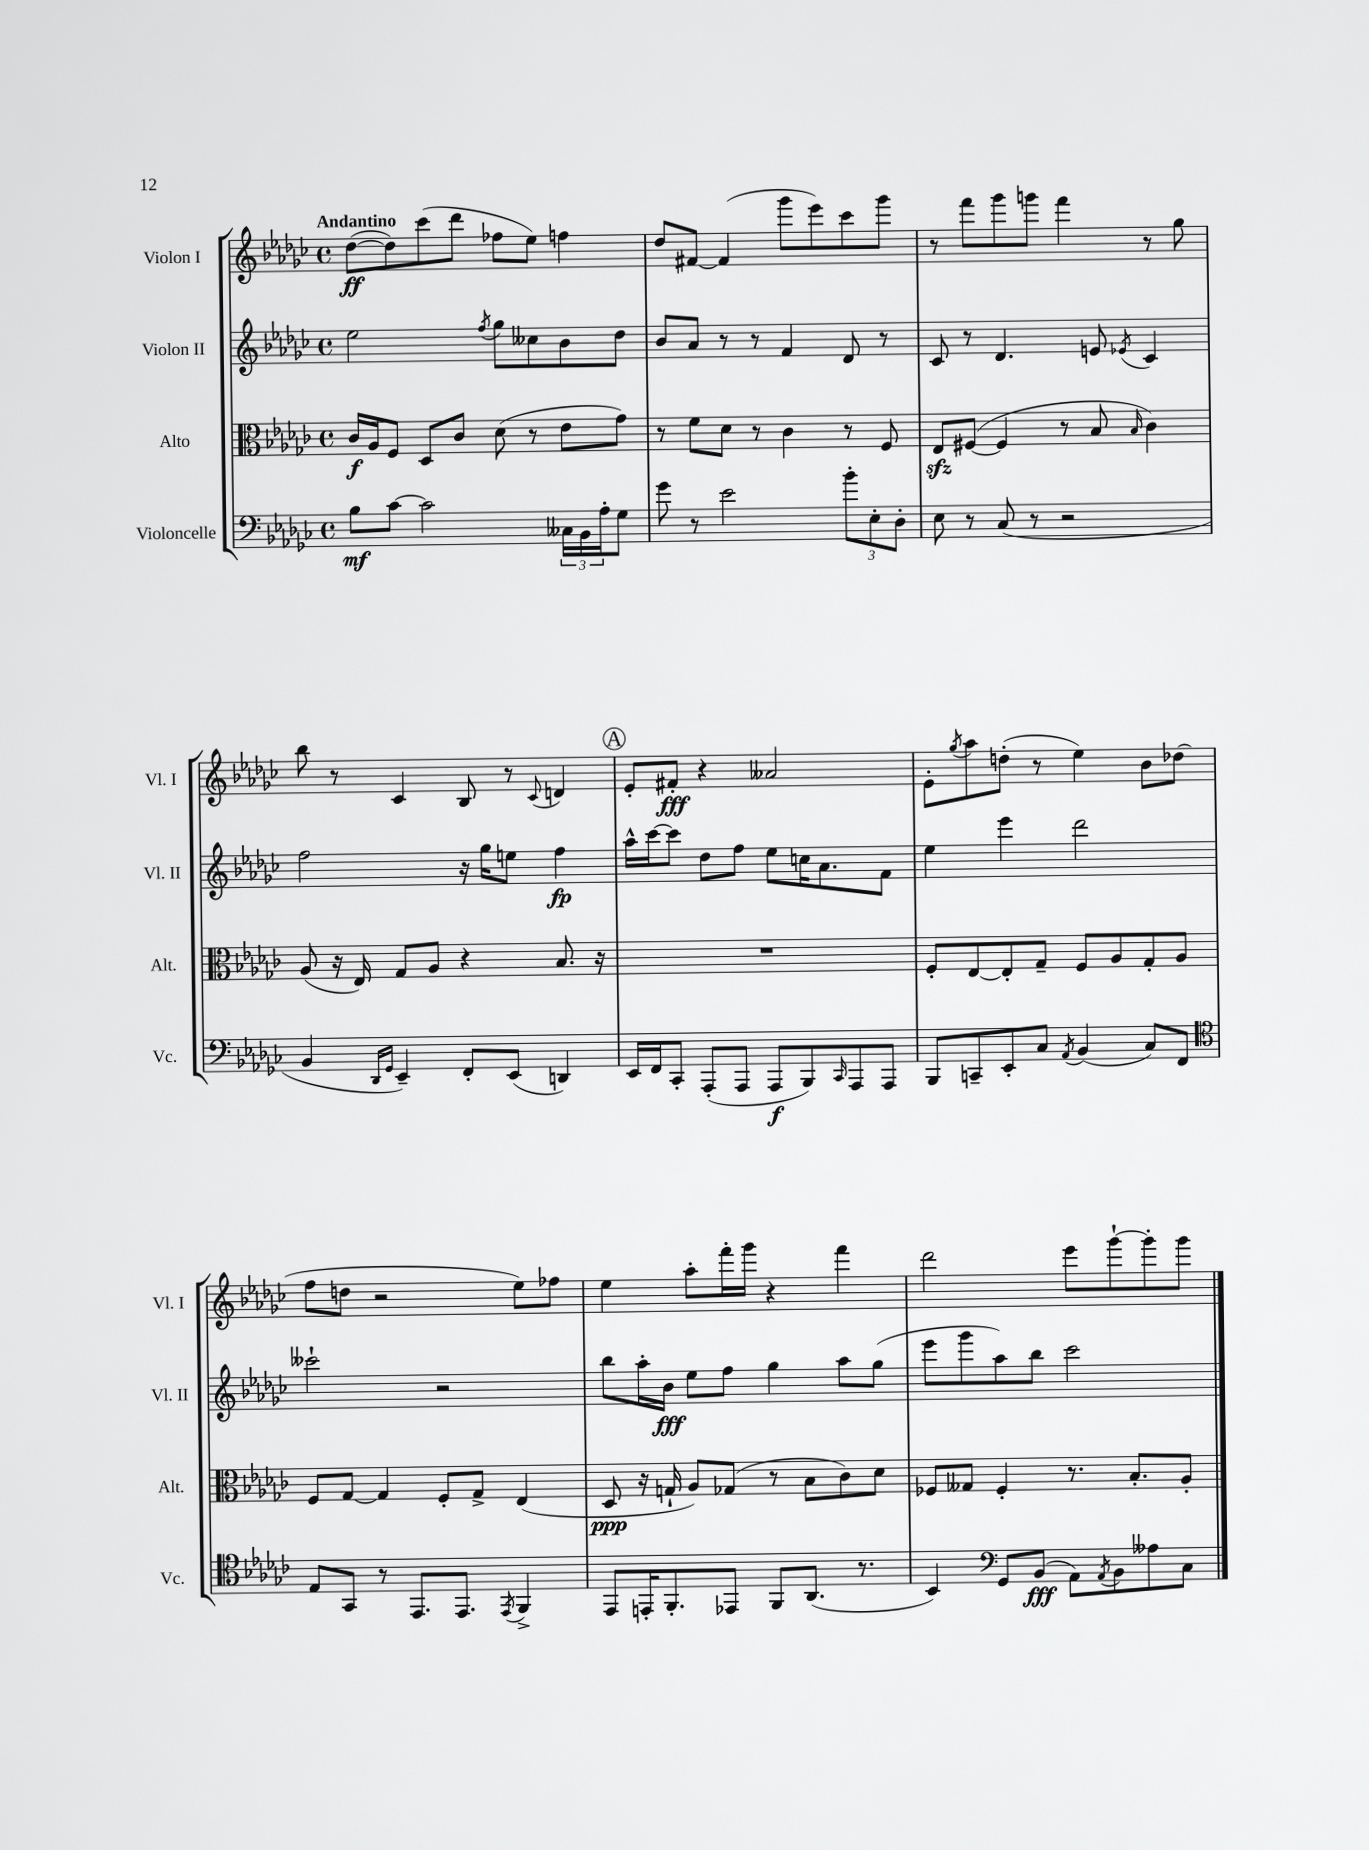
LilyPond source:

<<
\new StaffGroup <<
\new Staff = "s0" \with { instrumentName = "Violon I" shortInstrumentName = "Vl. I" } {
    \clef treble \key ges \major \defaultTimeSignature \time 4/4 \tempo "Andantino"
    des''8~\ff( des''8) ces'''8( des'''8 fes''8 ees''8) f''4 |
    des''8 fis'8~ fis'4( ges'''8 ees'''8) ces'''8 ges'''8 |
    r8 f'''8 ges'''8 g'''8 f'''4 r8 ges''8 |
    bes''8 r8 ces'4 bes8 r8 \appoggiatura { ces'8 } d'4 |
    \mark \markup { \circle "A" } ees'8-. fis'8-.\fff r4 aeses'2 |
    ees'8-. \acciaccatura { ges''8 } aes''8 d''8-.( r8 ees''4) bes'8 des''8( |
    f''8 d''8 r2 ees''8) fes''8 |
    ees''4 aes''8-. f'''16-. ges'''16 r4 f'''4 |
    des'''2 ees'''8 ges'''8~-! ges'''8-. ges'''8 \bar "|." |
}
\new Staff = "s1" \with { instrumentName = "Violon II" shortInstrumentName = "Vl. II" } {
    \clef treble \key ges \major \defaultTimeSignature \time 4/4
    ees''2 \acciaccatura { f''8 } ges''8 ceses''8 bes'8 des''8 |
    bes'8 aes'8 r8 r8 f'4 des'8 r8 |
    ces'8 r8 des'4. e'8 \acciaccatura { ees'8 } ces'4 |
    f''2 r16 ges''16 e''8 f''4\fp |
    \mark \markup { \circle "A" } aes''16-^ ces'''16~ ces'''8 des''8 f''8 ees''8 c''16 aes'8. f'8 |
    ees''4 ees'''4 des'''2 |
    ceses'''2-! r2 |
    bes''8 aes''16-. bes'16\fff ees''8 f''8 ges''4 aes''8 ges''8( |
    ees'''8 ges'''8 aes''8) bes''8 ces'''2 \bar "|." |
}
\new Staff = "s2" \with { instrumentName = "Alto" shortInstrumentName = "Alt." } {
    \clef alto \key ges \major \defaultTimeSignature \time 4/4
    ces'16\f aes16 f8 des8 ces'8 des'8( r8 ees'8 ges'8) |
    r8 f'8 des'8 r8 ces'4 r8 f8 |
    ees8\sfz fis8~( fis4 r8 bes8 \grace { bes16 } ces'4) |
    aes8( r16 ees16) ges8 aes8 r4 bes8. r16 |
    \mark \markup { \circle "A" } R1 |
    f8-. ees8~ ees8-. ges8-- f8 aes8 ges8-. aes8 |
    f8 ges8~ ges4 f8-. ges8-> ees4( |
    des8\ppp r16 g16-! aes8) ges8( r8 bes8 ces'8) des'8 |
    fes8 geses8 fes4-. r8. bes8.-. aes8-. \bar "|." |
}
\new Staff = "s3" \with { instrumentName = "Violoncelle" shortInstrumentName = "Vc." } {
    \clef bass \key ges \major \defaultTimeSignature \time 4/4
    bes8\mf ces'8~ ces'2 \tuplet 3/2 { ceses16 bes,16 aes16-. } ges8 |
    ges'8 r8 ees'2 \tuplet 3/2 { bes'8-. ees8-. des8-. } |
    ees8 r8 ces8( r8 r2 |
    bes,4 \grace { des,16 ges,16 } ees,4--) f,8-. ees,8( d,4) |
    \mark \markup { \circle "A" } ees,16 f,16 ces,8-. aes,,8-.( aes,,8 aes,,8\f bes,,8) \grace { ces,16 } aes,,8 aes,,8 |
    bes,,8 c,8-- ees,8-. ces8 \acciaccatura { aes,8 } bes,4( ces8) f,8 |
    \clef tenor ees8 ges,8 r8 ees,8. ees,8. \acciaccatura { ees,8 } f,4-> |
    ees,8 e,16-. f,8.-. ees,8 f,8 aes,8.( r8. |
    bes,4) \clef bass ges,8 bes,8\fff( aes,8) \acciaccatura { aes,8 } bes,8 aeses8 ces8 \bar "|." |
}
>>
>>
\layout { \context { \Score \remove "Bar_number_engraver" } }
